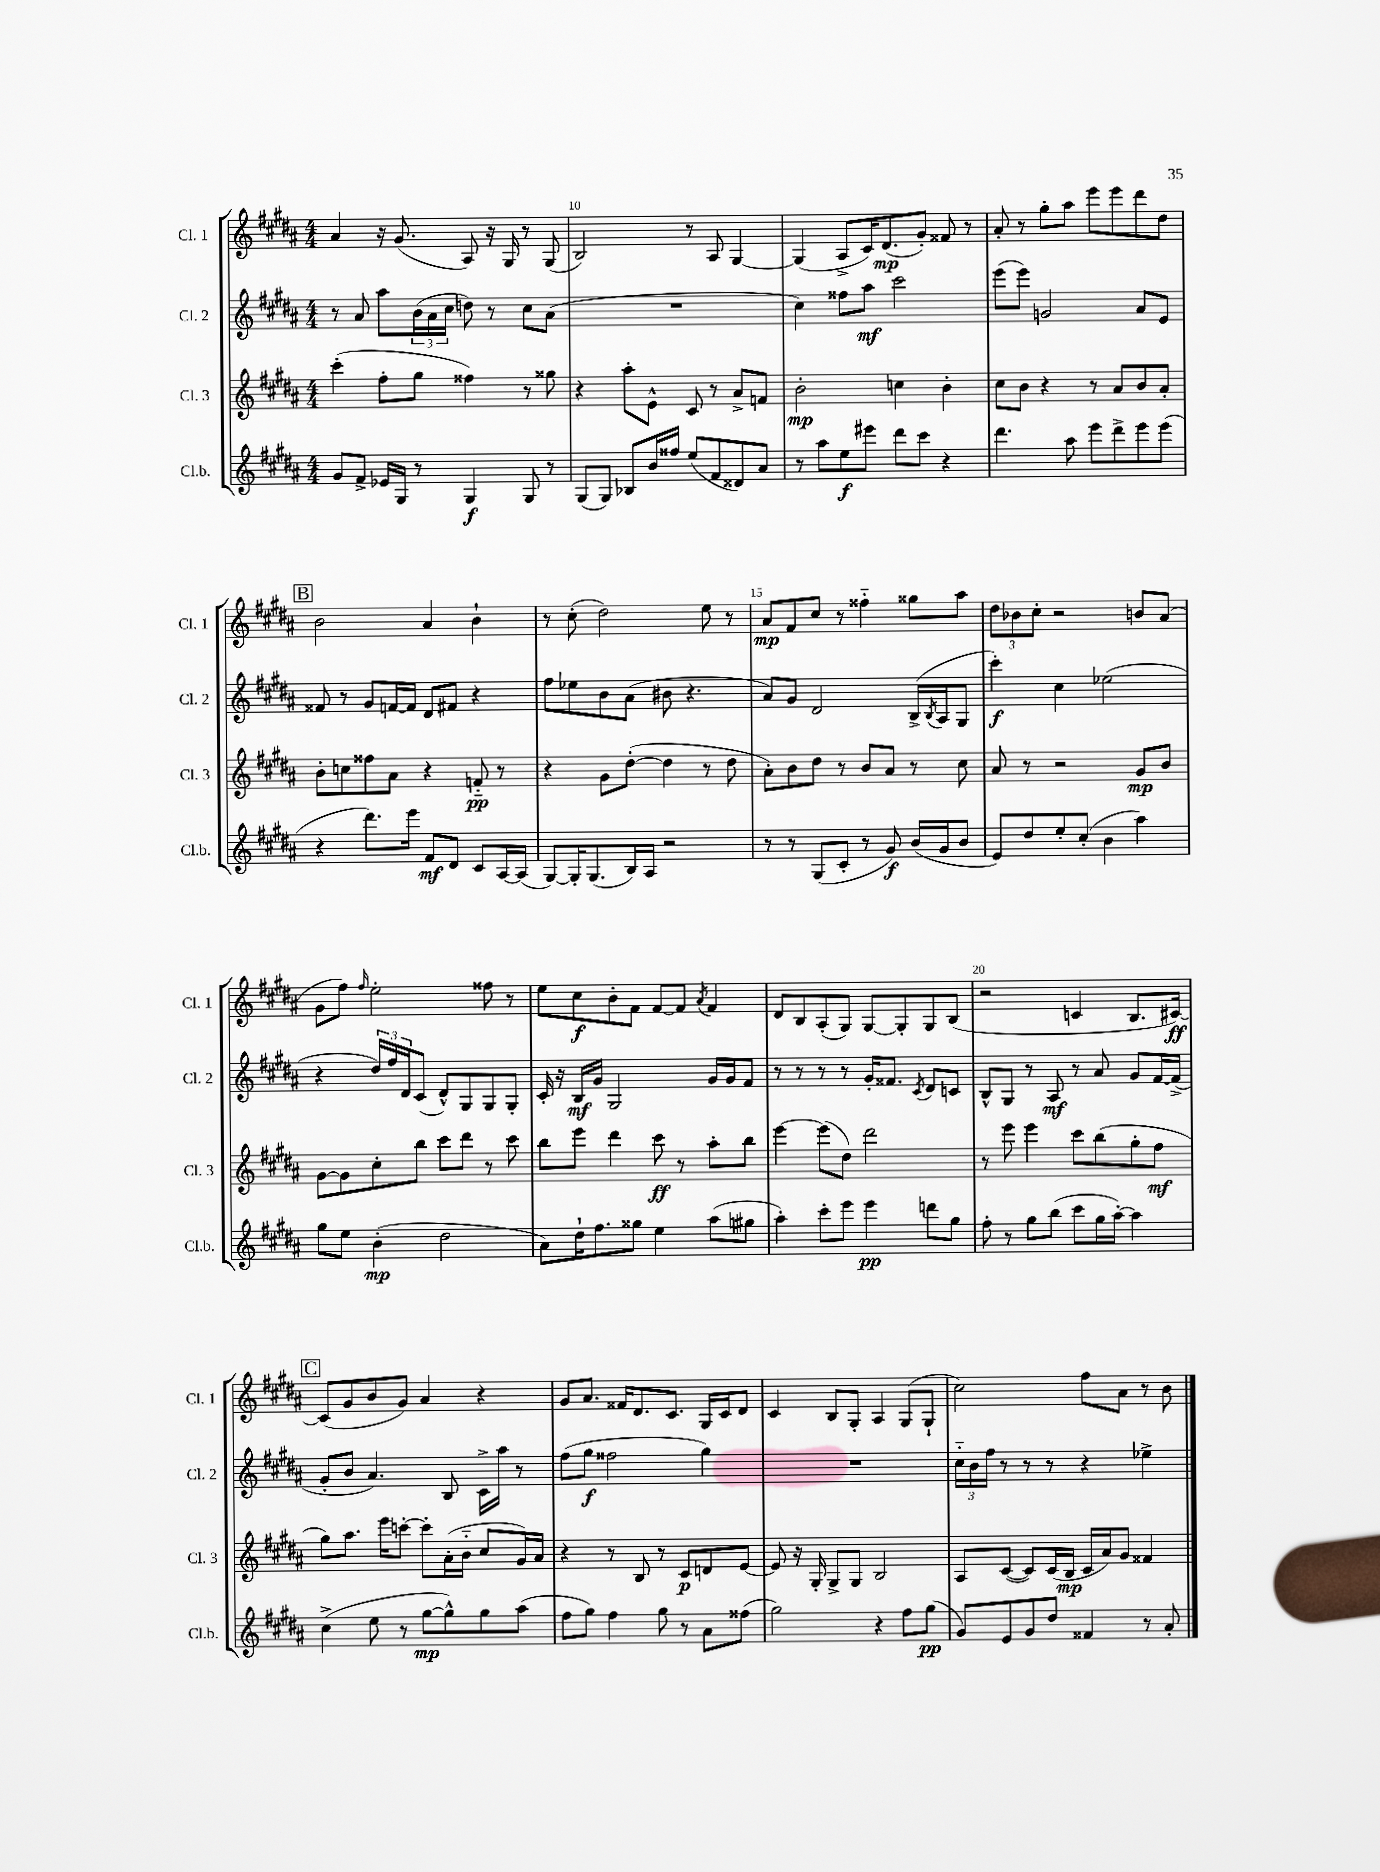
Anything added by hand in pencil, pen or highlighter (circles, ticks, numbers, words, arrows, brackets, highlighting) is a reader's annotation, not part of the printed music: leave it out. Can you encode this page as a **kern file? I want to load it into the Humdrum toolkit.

**kern	**dynam	**kern	**dynam	**kern	**dynam	**kern	**dynam
*part4	*part4	*part3	*part3	*part2	*part2	*part1	*part1
*staff4	*staff4	*staff3	*staff3	*staff2	*staff2	*staff1	*staff1
*I"Cl.b.	*	*I"Cl. 3	*	*I"Cl. 2	*	*I"Cl. 1	*
*I'Cl.b.	*	*I'Cl. 3	*	*I'Cl. 2	*	*I'Cl. 1	*
*clefG2	*	*clefG2	*	*clefG2	*	*clefG2	*
*k[f#c#g#d#a#]	*	*k[f#c#g#d#a#]	*	*k[f#c#g#d#a#]	*	*k[f#c#g#d#a#]	*
*M4/4	*	*M4/4	*	*M4/4	*	*M4/4	*
=9	=9	=9	=9	=9	=9	=9	=9
8g#/L	.	(4ccc#'\	.	8r	.	4a#/	.
8f#^/J	.	.	.	8a#/	.	.	.
16e-X/LL	.	8ff#'\L	.	8aa#\L	.	16r	.
16G#/JJ	.	.	.	.	.	(8.g#/	.
8r	.	8gg#\J	.	(24b\L	.	.	.
.	.	.	.	24a#\	.	.	.
.	.	.	.	24cc#\JJ	.	.	.
4G#/	f	4ff##X\)	.	8ddn\)	.	8A#/)	.
.	.	.	.	8r	.	16r	.
.	.	.	.	.	.	16G#/	.
8G#/	.	8r	.	8cc#\L	.	8r	.
8r	.	8gg##X\	.	(8a#\J	.	(8G#/	.
=10	=10	=10	=10	=10	=10	=10	=10
(8G#/L	.	4r	.	1r	.	2B/)	.
8G#/J)	.	.	.	.	.	.	.
8B-X/L	.	8aa#'\L	.	.	.	.	.
16b/L	.	8e^^\J	.	.	.	.	.
16ff##X/JJ	.	.	.	.	.	.	.
(8ee/L	.	8c#/	.	.	.	8r	.
8f#/	.	8r	.	.	.	8A#/	.
8d##X/)	.	8a#^/L	.	.	.	[4G#/	.
8a#/J	.	8fn/J	.	.	.	.	.
=11	=11	=11	=11	=11	=11	=11	=11
8r	.	2b'\	mp	4cc#\)	.	(4G#/]	.
8aa#\L	.	.	.	.	.	.	.
8ee\	f	.	.	8ff##X\L	.	8A#^/L	.
8eee#X\J	.	.	.	8aa#\J	mf	16c#/K)	.
.	.	.	.	.	.	(8.d#/	mp
8ddd#\L	.	4ccn\	.	2ccc#\	.	.	.
8ccc#\J	.	.	.	.	.	8g#'/J)	.
4r	.	4b'\	.	.	.	8f##X/	.
.	.	.	.	.	.	8r	.
=12	=12	=12	=12	=12	=12	=12	=12
4.ddd#\	.	8cc#\L	.	(8eee\L	.	8a#'/	.
.	.	8b\J	.	8eee\J)	.	8r	.
.	.	4r	.	2gn/	.	8gg#'\L	.
8aa#\	.	.	.	.	.	8aa#\J	.
8eee\L	.	8r	.	.	.	8eee\L	.
8ddd#^\	.	8a#/L	.	.	.	8eee\	.
8eee\	.	8b/	.	8a#/L	.	8ddd#\	.
(8eee\J	.	8a#'/J	.	8e/J	.	8dd#\J	.
!!LO:LB:g=z
!!LO:REH:place=s1:t=B
=13	=13	=13	=13	=13	=13	=13	=13
4r	.	8b'\L	.	8f##X/	.	2b\	.
.	.	8ccn\	.	8r	.	.	.
8.ddd#\L)	.	8ff##X\	.	8g#/L	.	.	.
.	.	8a#\J	.	[16fn/L	.	.	.
16eee\Jk	.	.	.	16f/JJ]	.	.	.
8f#/L	mf	4r	.	8d#/L	.	4a#/	.
8d#/J	.	.	.	8f#X/J	.	.	.
8c#/L	.	8fn/	pp	4r	.	4b`\	.
[16A#/L	.	8r	.	.	.	.	.
(16A#/JJ]	.	.	.	.	.	.	.
=14	=14	=14	=14	=14	=14	=14	=14
[8G#/L)	.	4r	.	8ff#\L	.	8r	.
16G#'/K]	.	.	.	8ee-X\	.	(8cc#'\	.
(8.G#/	.	.	.	.	.	.	.
.	.	8g#\L	.	8b\	.	2dd#\)	.
16B/L)	.	([8dd#'\J	.	(8a#\J	.	.	.
16A#/JJ	.	.	.	.	.	.	.
2r	.	4dd#\]	.	8b#X\	.	.	.
.	.	.	.	4.r	.	.	.
.	.	8r	.	.	.	8ee\	.
.	.	8dd#\	.	.	.	8r	.
=15	=15	=15	=15	=15	=15	=15	=15
8r	.	8a#'\L)	.	8a#/L)	.	8a#/L	mp
8r	.	8b\	.	8g#/J	.	8f#/	.
(8G#/L	.	8dd#\J	.	2d#/	.	8cc#/J	.
8c#'/J	.	8r	.	.	.	8r	.
8r	.	8b/L	.	.	.	4ff##X\	.
8g#/)	f	8a#/J	.	.	.	.	.
(16b/LL	.	8r	.	(16B^/LL	.	8gg##X\L	.
.	.	.	.	8qB/	.	.	.
16g#/J	.	.	.	16A#/J	.	.	.
8b/J	.	8cc#\	.	8G#/J	.	8aa#\J	.
=16	=16	=16	=16	=16	=16	=16	=16
8e/L)	.	8a#/	.	4ccc#'\)	f	12dd#\L	.
.	.	.	.	.	.	12b-X\	.
8dd#/	.	8r	.	.	.	.	.
.	.	.	.	.	.	12cc#'\J	.
8ee'/	.	2r	.	4cc#\	.	2r	.
(8cc#'/J	.	.	.	.	.	.	.
4b\	.	.	.	(2ee-X\	.	.	.
4aa#\)	.	8g#/L	mp	.	.	8bn/L	.
.	.	8b/J	.	.	.	(8a#/J	.
!!LO:LB:g=z
=17	=17	=17	=17	=17	=17	=17	=17
8gg#\L	.	[8g#\L	.	4r	.	8g#\L	.
8ee\J	.	8g#\]	.	.	.	8ff#\J)	.
.	.	.	.	.	.	16qqff#/	.
(4b'\	mp	8cc#'\	.	24dd#/LL)	.	2ee'\	.
.	.	.	.	24ff#/	.	.	.
.	.	.	.	24d#/J	.	.	.
.	.	8bb\J	.	(8c#/J	.	.	.
2dd#\	.	8ccc#\L	.	8d#^^/L)	.	.	.
.	.	8ddd#\J	.	8G#/	.	.	.
.	.	8r	.	8G#/	.	8ff##X\	.
.	.	8ccc#\	.	8G#'/J	.	8r	.
=18	=18	=18	=18	=18	=18	=18	=18
8a#\L)	.	8bb\L	.	16c#'/	.	8ee\L	.
.	.	.	.	16r	.	.	.
16dd#`\K	.	8eee\J	.	16B/LL	mf	8cc#\	f
8.ff#\	.	.	.	16g#/JJ	.	.	.
.	.	4ddd#\	.	2G#/	.	8b'\	.
8gg##X\J	.	.	.	.	.	8f#\J	.
4ee\	.	8ccc#\	ff	.	.	[8f#/L	.
.	.	8r	.	.	.	8f#/J]	.
.	.	.	.	.	.	8qa#/	.
(8aa#\L	.	8aa#'\L	.	16g#/LL	.	4f#/	.
.	.	.	.	16g#/J	.	.	.
8gg#X\J	.	8bb\J	.	8f#/J	.	.	.
=19	=19	=19	=19	=19	=19	=19	=19
4aa#'\)	.	[4eee\	.	8r	.	8d#/L	.
.	.	.	.	8r	.	8B/	.
8ccc#'\L	.	(8eee\L]	.	8r	.	(8A#'/	.
8eee\J	.	8dd#\J)	.	8r	.	8G#/J)	.
4eee\	pp	2ddd#\	.	16g#'/KL	.	[8G#/L	.
.	.	.	.	8.f##X/J	.	.	.
.	.	.	.	.	.	8G#'/]	.
.	.	.	.	8qc#/	.	.	.
8dddn\L	.	.	.	8d#/L	.	8G#/	.
8gg#\J	.	.	.	8cn/J	.	(8B/J	.
=20	=20	=20	=20	=20	=20	=20	=20
8ff#'\	.	8r	.	8B^^/L	.	2r	.
8r	.	8eee\	.	8G#/J	.	.	.
8gg#\L	.	4eee\	.	8r	.	.	.
(8bb\J	.	.	.	8A#/	mf	.	.
8ccc#\L	.	8ccc#\L	.	8r	.	4cn/	.
16gg#\L	.	(8bb\	.	8a#/	.	.	.
[16aa#'\JJ)	.	.	.	.	.	.	.
4aa#\]	.	8gg#'\	.	8g#/L	.	8.B/L	.
.	.	8ff#\J	mf	[16f#/L	.	.	.
.	.	.	.	(16f#^/JJ]	.	[16c#X/Jk)	ff
!!LO:LB:g=z
!!LO:REH:place=s1:t=C
=21	=21	=21	=21	=21	=21	=21	=21
(4cc#^\	.	8gg#\L)	.	8g#'/L	.	(8c#/L]	.
.	.	8.aa#\J	.	8b/J	.	8g#/	.
8ee\	.	.	.	4.a#/)	.	8b/	.
.	.	16eee\KL	.	.	.	.	.
8r	.	[8cccn'\J	.	.	.	8g#/J)	.
[8gg#\L	mp	8ccc'\L]	.	.	.	4a#/	.
8gg#^^\])	.	(16a#'\L	.	8B/	.	.	.
.	.	16b\JJ	.	.	.	.	.
8gg#\	.	8cc#/L	.	16c#^\LL	.	4r	.
.	.	.	.	16aa#\JJ	.	.	.
(8aa#\J	.	16g#/L)	.	8r	.	.	.
.	.	16a#/JJ	.	.	.	.	.
=22	=22	=22	=22	=22	=22	=22	=22
8ff#\L	.	4r	.	(8ff#\L	.	8g#/L	.
8gg#\J)	.	.	.	8gg#\J	f	8.a#/J	.
4ff#\	.	8r	.	2ff##X\	.	.	.
.	.	.	.	.	.	16f##X/KL	.
.	.	8B/	.	.	.	8.d#/	.
8gg#\	.	8r	.	.	.	.	.
.	.	.	.	.	.	8.c#/J	.
8r	.	8c#/L	p	.	.	.	.
8a#\L	.	8dn/	.	4gg#\)	.	16G#/LL	.
.	.	.	.	.	.	16c#/J	.
(8ff##X\J	.	[8e/J	.	.	.	8d#/J	.
=23	=23	=23	=23	=23	=23	=23	=23
2gg#\)	.	8e/]	.	1r	.	4c#/	.
.	.	16r	.	.	.	.	.
.	.	16G#'/	.	.	.	.	.
.	.	8G#^/L	.	.	.	8B/L	.
.	.	8G#/J	.	.	.	8G#'/J	.
4r	.	2B/	.	.	.	4A#/	.
8ff#\L	.	.	.	.	.	(8G#/L	.
(8gg#\J	pp	.	.	.	.	8G#`/J	.
=24	=24	=24	=24	=24	=24	=24	=24
8g#/L)	.	8A#/L	.	24cc#\LL	.	2cc#\)	.
.	.	.	.	24b\	.	.	.
.	.	.	.	24ff#\JJ	.	.	.
8e/	.	([8c#/J	.	8r	.	.	.
8g#/	.	8c#/L])	.	8r	.	.	.
8dd#/J	.	(16c#/L	.	8r	.	.	.
.	.	16B/JJ	mp	.	.	.	.
4f##X/	.	16c#/LL	.	4r	.	8ff#\L	.
.	.	16a#/J)	.	.	.	.	.
.	.	8g#/J	.	.	.	8a#\J	.
8r	.	4f##X/	.	4ee-X^\	.	8r	.
8a#'/	.	.	.	.	.	8b\	.
==	==	==	==	==	==	==	==
*-	*-	*-	*-	*-	*-	*-	*-
